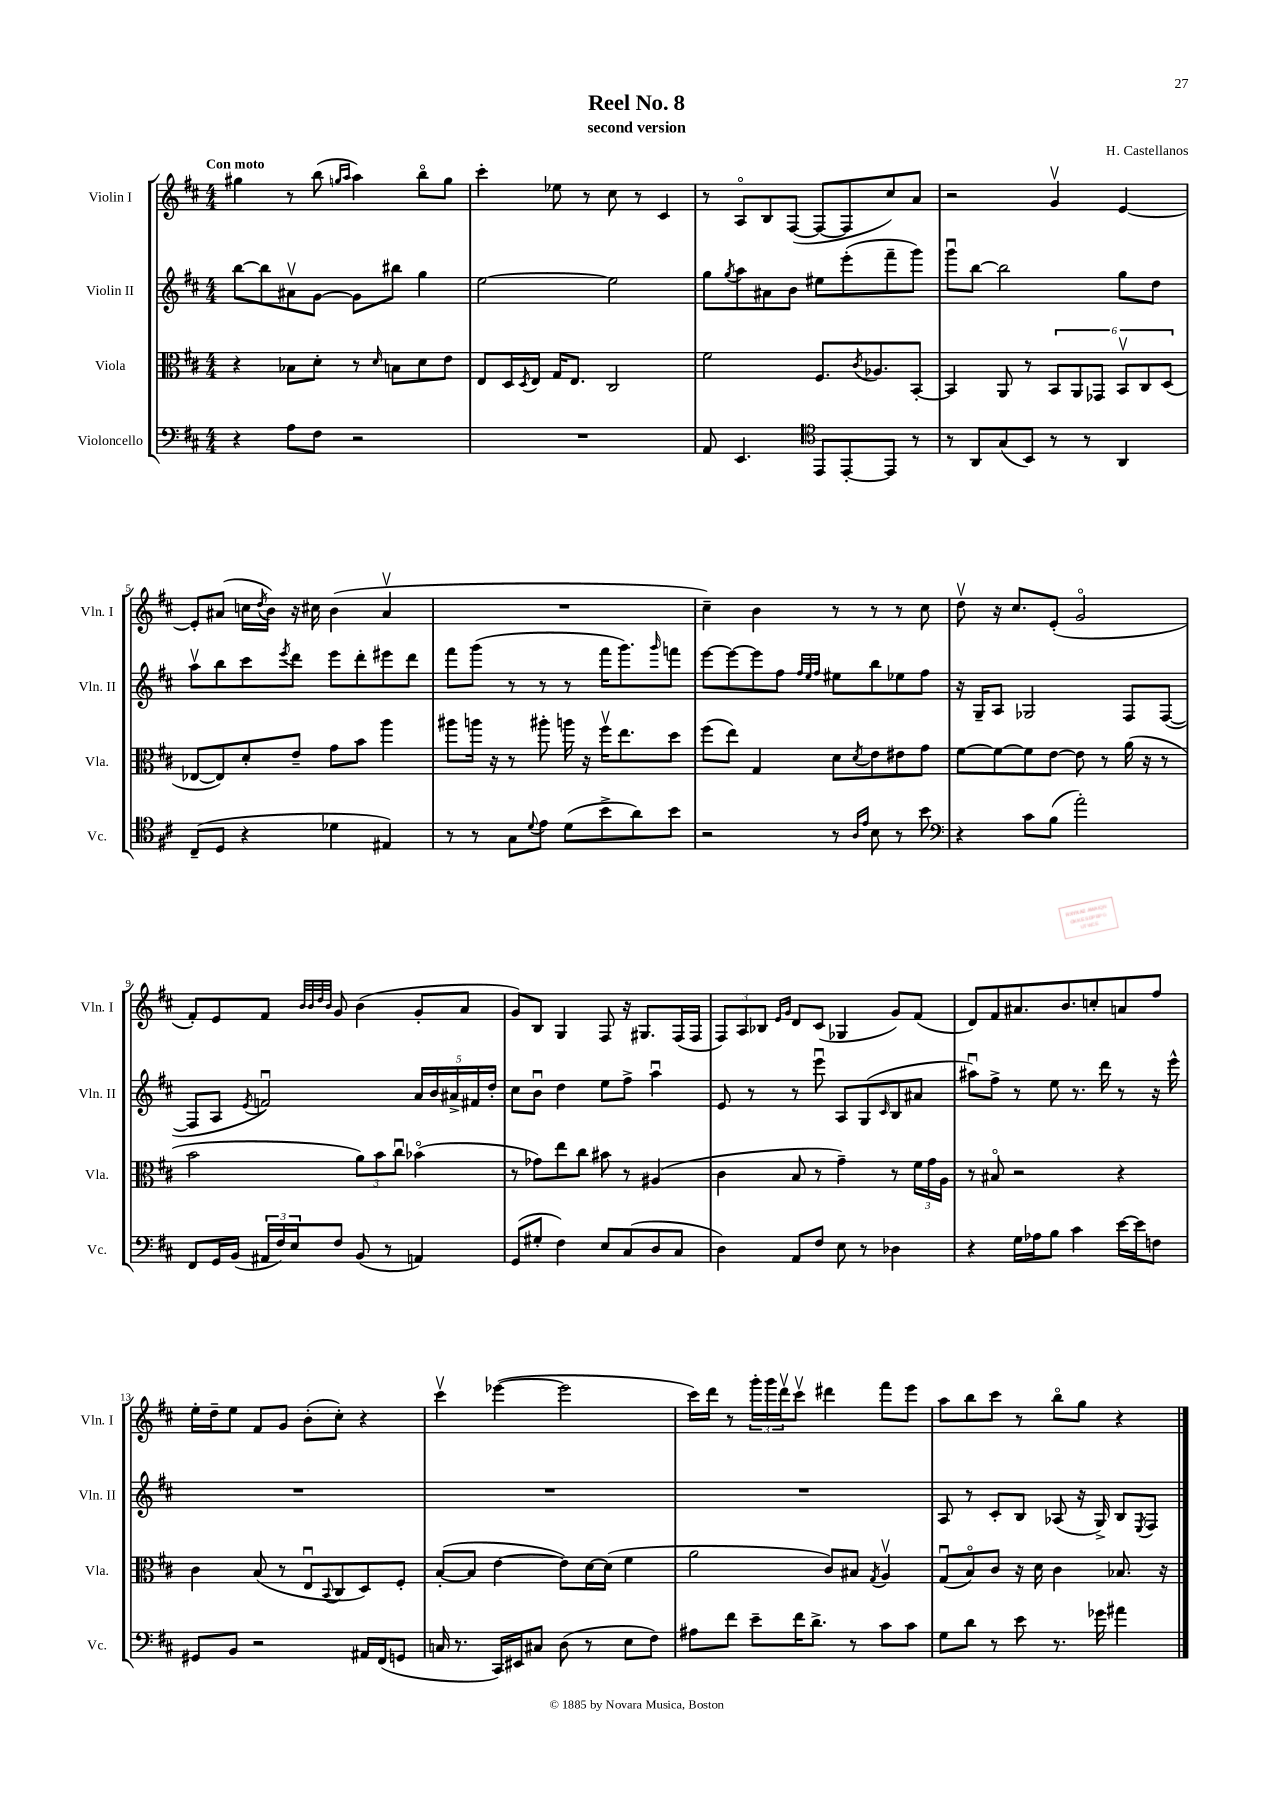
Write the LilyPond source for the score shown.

\header { title = "Reel No. 8" composer = "H. Castellanos" subtitle = "second version" }
<<
\new StaffGroup <<
\new Staff = "s0" \with { instrumentName = "Violin I" shortInstrumentName = "Vln. I" } {
    \clef treble \key d \major \numericTimeSignature \time 4/4 \tempo "Con moto"
    gis''4 r8 b''8( \grace { g''16 a''16 } a''4) b''8\flageolet g''8 |
    cis'''4-. ees''8 r8 cis''8 r8 cis'4 |
    r8 a8\flageolet b8 fis8~( fis8~ fis8 cis''8) a'8 |
    r2 g'4\upbow e'4~ |
    e'8-. ais'8( c''16 \acciaccatura { d''8 } b'16) r16 cis''16 b'4( ais'4\upbow |
    R1 |
    cis''4--) b'4 r8 r8 r8 cis''8 |
    d''8\upbow r16 cis''8. e'8-.( g'2\flageolet |
    fis'8-.) e'8 fis'8 \grace { b'32 b'32 d''32 b'32 } g'8 b'4( g'8-. a'8 |
    g'8) b8 g4 fis8 r16 gis8. fis16( fis16 |
    \tuplet 3/2 { fis8) a8 bes8 } \grace { e'16 g'16 } d'8 cis'8( ges4 g'8) fis'8( |
    d'8) fis'8 ais'8. b'8. c''8-. a'8 fis''8 |
    e''16-. d''16-- e''8 fis'8 g'8 b'8-.( cis''8-.) r4 |
    cis'''4\upbow ees'''4~( ees'''2 |
    cis'''16) d'''16 r8 \tuplet 3/2 { g'''16-. g'''16 d'''16\upbow } cis'''8\upbow dis'''4 fis'''8 e'''8 |
    a''8 b''8 cis'''8 r8 b''8\flageolet g''8 r4 \bar "|." |
}
\new Staff = "s1" \with { instrumentName = "Violin II" shortInstrumentName = "Vln. II" } {
    \clef treble \key d \major \numericTimeSignature \time 4/4
    b''8~ b''8 ais'8\upbow g'8~ g'8 bis''8 g''4 |
    e''2~ e''2 |
    g''8 \acciaccatura { g''8 } a''8 ais'8 b'8 eis''8 e'''8-.( fis'''8-- g'''8) |
    g'''8\downbow b''8~ b''2 g''8 d''8 |
    a''8\upbow b''8 cis'''8 \acciaccatura { e'''8 } d'''8 e'''8 d'''8-. eis'''8 d'''8 |
    fis'''8 g'''8( r8 r8 r8 fis'''16 g'''8.) \grace { g'''16 } f'''8 |
    e'''8~ e'''8~ e'''8 fis''8 \grace { fis''32 e''32 fis''32 } eis''8 b''8 ees''8 fis''8 |
    r16 g16-- a8 ges2 fis8 fis8~( |
    fis8 a8 \acciaccatura { e'8 } f'2\downbow) \tuplet 5/4 { a'16 b'16 ais'16-> fis'16 d''16-. } |
    cis''8 b'8\downbow d''4 e''8 fis''8-> a''4\downbow |
    e'8 r8 r8 e'''8\downbow a8 g8( \grace { cis'16 } b8 ais'8 |
    ais''8\downbow) fis''8-> r8 e''8 r8. d'''16 r8 r16 e'''16-^ |
    R1 |
    R1 |
    R1 |
    a8 r8 cis'8-. b8 aes8( r16 g16->) b8 \acciaccatura { e8 } fis8 \bar "|." |
}
\new Staff = "s2" \with { instrumentName = "Viola" shortInstrumentName = "Vla." } {
    \clef alto \key d \major \numericTimeSignature \time 4/4
    r4 bes8 d'8-. r8 \grace { d'16 } b8 d'8 e'8 |
    e8 d16 \acciaccatura { d8 } e16 g16 e8. cis2 |
    fis'2 fis8. \acciaccatura { cis'8 } aes8. b,8~-. |
    b,4 a,8 r8 \tuplet 6/4 { b,8 a,8 ges,8 b,8\upbow cis8 d8( } |
    ees8~ ees8) d'8-. e'8-- g'8 b'8 a''4 |
    ais''8 a''16 r16 r8 ais''8-. a''16 r16 fis''16\upbow e''8. d''8 |
    fis''8( e''8) g4 d'8 \acciaccatura { d'8 } e'8 eis'8 g'8 |
    fis'8~ fis'8~ fis'8 e'8~ e'8 r8 a'16( r16 r8 |
    b'2 \tuplet 3/2 { a'8) b'8 cis''8\downbow } bes'4\flageolet( |
    r8 ges'8) e''8 cis''8 bis'8 r8 ais4( |
    cis'4 b8 r8 g'4--) r8 \tuplet 3/2 { fis'16 g'16 a16 } |
    r8 bis8\flageolet r2 r4 |
    cis'4 b8( r8 e8\downbow \appoggiatura { b,8 } cis8 d8) fis8-. |
    b8~-.( b8 e'4~ e'8) d'16~ d'16( fis'4 |
    a'2 cis'8) bis8 \acciaccatura { g8 } a4\upbow |
    g8\downbow( b8\flageolet) cis'8 r16 d'16 cis'4 bes8. r16 \bar "|." |
}
\new Staff = "s3" \with { instrumentName = "Violoncello" shortInstrumentName = "Vc." } {
    \clef bass \key d \major \numericTimeSignature \time 4/4
    r4 a8 fis8 r2 |
    R1 |
    a,8 e,4. \clef tenor e,8 e,8~-. e,8 r8 |
    r8 a,8 g8( b,8) r8 r8 a,4 |
    cis8--( d8 r4 des'4 eis4) |
    r8 r8 g8 \appoggiatura { d'8 } e'8 d'8( b'8-> a'8) b'8 |
    r2 r8 \grace { a16 e'16 } b8 r8 b'8 |
    \clef bass r4 cis'8 b8( a'2-.) |
    fis,8 g,16 b,16( \tuplet 3/2 { ais,16 fis16) e16 } fis8 b,8( r8 a,4) |
    g,8( gis8-. fis4) e8 cis8( d8 cis8 |
    d4) a,8 fis8 e8 r8 des4 |
    r4 g16 aes16 b8 cis'4 e'16~ e'16 f8 |
    gis,8 b,8 r2 ais,16 fis,16( g,8 |
    c16 r8. cis,16) eis,16 cis8 d8( r8 e8 fis8) |
    ais8 fis'8 e'8-- fis'16 d'8.-> r8 cis'8 cis'8 |
    g8 d'8 r8 e'8 r8. ges'16 ais'4 \bar "|." |
}
>>
>>
